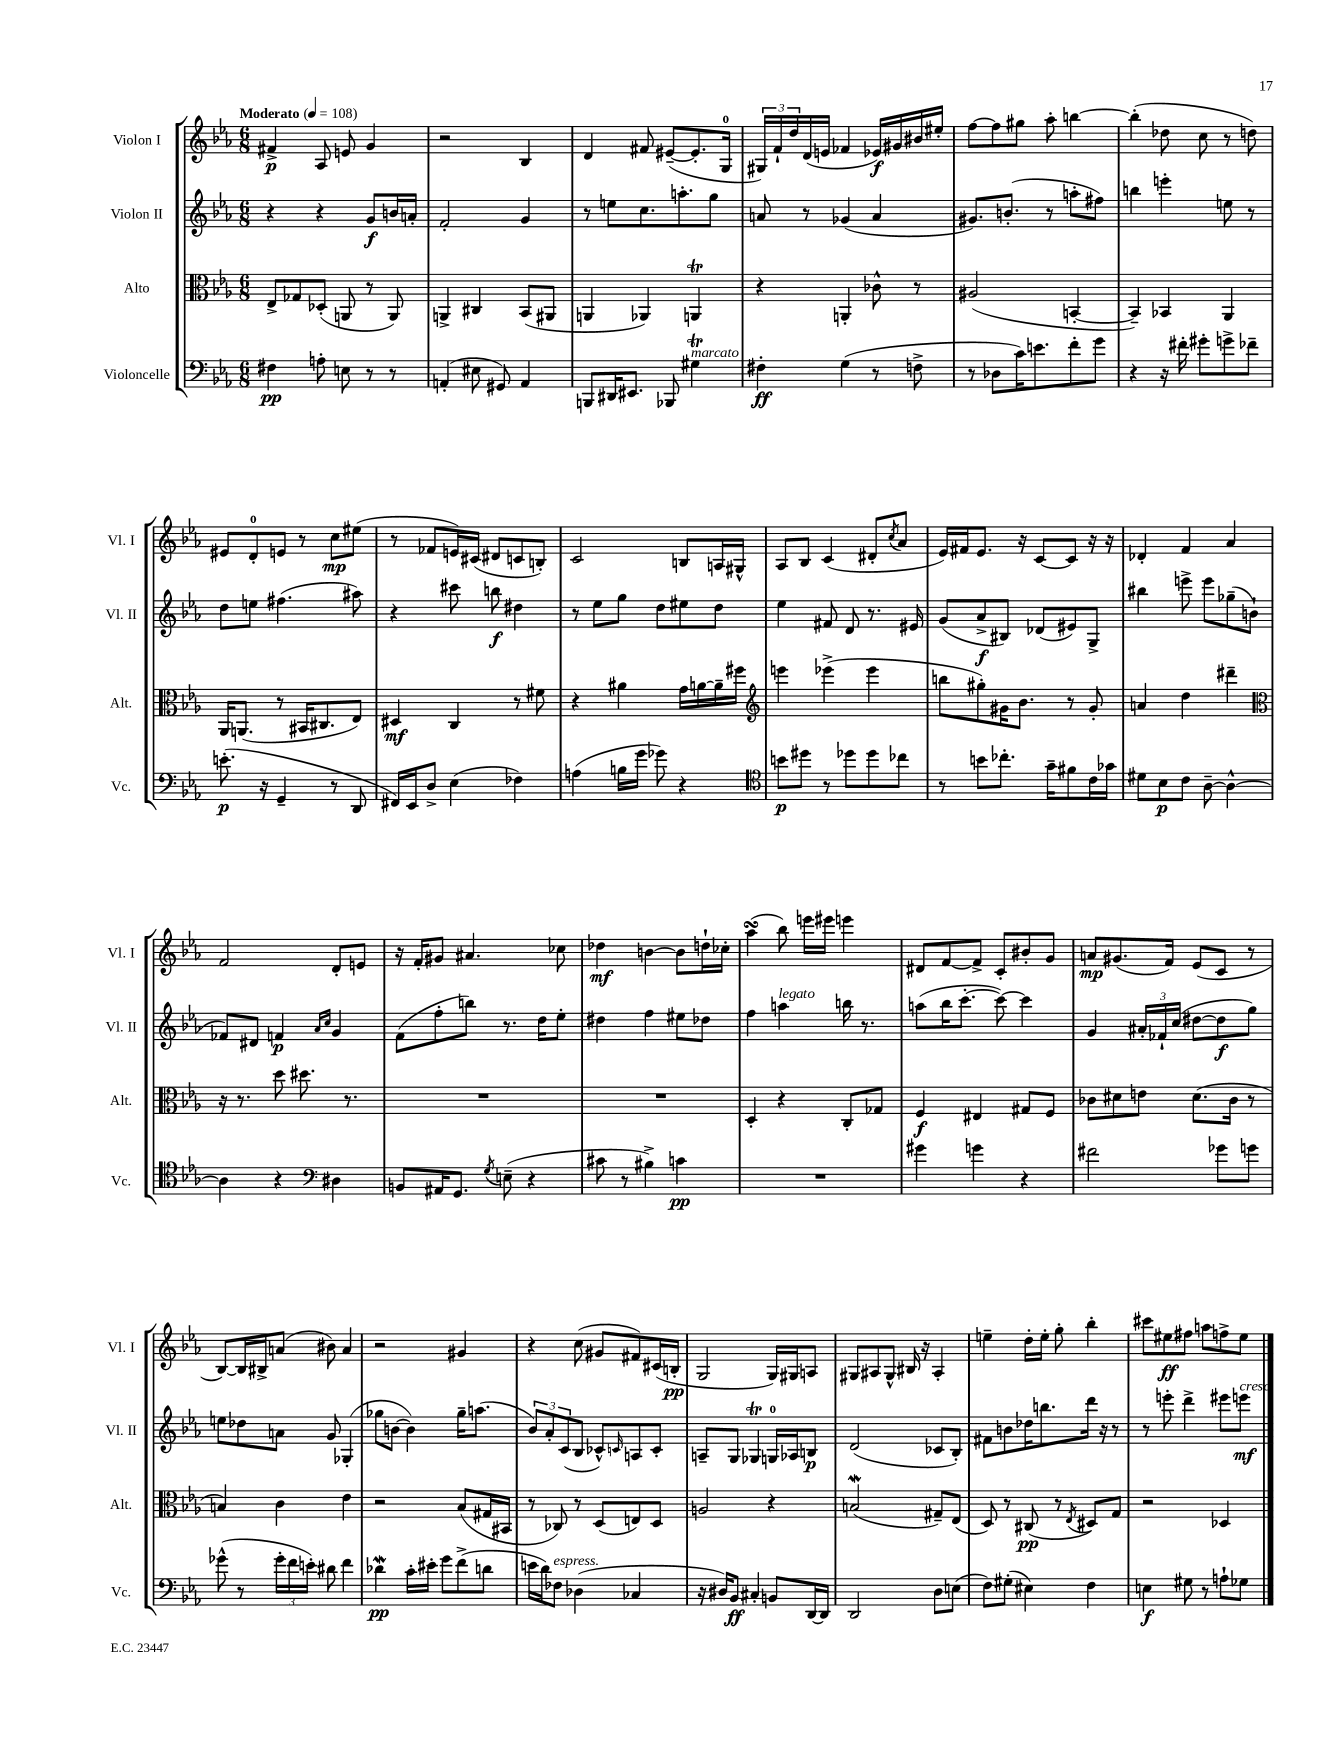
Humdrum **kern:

**kern	**dynam	**kern	**dynam	**kern	**dynam	**kern	**dynam
*part4	*part4	*part3	*part3	*part2	*part2	*part1	*part1
*staff4	*staff4	*staff3	*staff3	*staff2	*staff2	*staff1	*staff1
*I"Violoncelle	*	*I"Alto	*	*I"Violon II	*	*I"Violon I	*
*I'Vc.	*	*I'Alt.	*	*I'Vl. II	*	*I'Vl. I	*
*clefF4	*	*clefC3	*	*clefG2	*	*clefG2	*
*k[b-e-a-]	*	*k[b-e-a-]	*	*k[b-e-a-]	*	*k[b-e-a-]	*
*M6/8	*	*M6/8	*	*M6/8	*	*M6/8	*
*MM108	*	*MM108	*	*MM108	*	*MM108	*
=1	=1	=1	=1	=1	=1	=1	=1
!	!	!	!	!	!	!LO:TX:a:B:t=Moderato	!
4F#X\	pp	8E-^/L	.	4r	.	4f#X^/	p
.	.	8G-X/	.	.	.	.	.
8An'\	.	(8D-X'/J	.	4r	.	8A-/	.
8En\	.	8AAn/	.	.	.	8en/	.
8r	.	8r	.	8g/L	f	4g/	.
8r	.	8AA/)	.	16bn/L	.	.	.
.	.	.	.	16an'/JJ	.	.	.
=2	=2	=2	=2	=2	=2	=2	=2
(4AAn'/	.	4AAn^/	.	2f'/	.	2r	.
8E#X\	.	4C#X/	.	.	.	.	.
8GG#X/)	.	.	.	.	.	.	.
4AA/	.	(8BB-/L	.	4g/	.	4B-/	.
.	.	8AA#X/J	.	.	.	.	.
=3	=3	=3	=3	=3	=3	=3	=3
8BBBn/L	.	4AAn/	.	8r	.	4d/	.
16DD#X/K	.	.	.	8een\L	.	.	.
8.EE#X/J	.	.	.	.	.	.	.
.	.	4AA-X/)	.	8.cc\	.	8f#X/	.
8BBB-X/	.	.	.	.	.	([8e#X~/L	.
.	.	.	.	8.aan'\	.	.	.
!LO:TX:a:i:t=marcato	!	!	!	!	!	!	!
4G#Xt\	.	4AAnt/	.	.	.	8.e#'/]	.
.	.	.	.	8gg\J	.	.	.
.	.	.	.	.	.	16G/Jk	.
=4	=4	=4	=4	=4	=4	=4	=4
4F#X'\	ff	4r	.	8an/	.	24G#X/LL)	.
.	.	.	.	.	.	24f`/	.
.	.	.	.	.	.	24dd/	.
.	.	.	.	8r	.	(16d/	.
.	.	.	.	.	.	16en/JJ	.
(4G\	.	4AAn'/	.	(4g-X/	.	4f-X/	.
8r	.	8c-X^^\	.	4a/	.	16e-X/LL)	f
.	.	.	.	.	.	16g#X/	.
8Fn^\	.	8r	.	.	.	16b#X/	.
.	.	.	.	.	.	16ee#X'/JJ	.
=5	=5	=5	=5	=5	=5	=5	=5
8r	.	(2A#X/	.	8.g#X/L)	.	[8ff\L	.
8D-X\L	.	.	.	.	.	8ff\]	.
.	.	.	.	(8.bn'/J	.	.	.
16c\K)	.	.	.	.	.	8gg#X\J	.
8.en\	.	.	.	.	.	.	.
.	.	.	.	8r	.	8aa-'\	.
8f'\	.	[4BBn'/	.	8aan'\L	.	[4bbn\	.
8g\J	.	.	.	8ff#X\J)	.	.	.
=6	=6	=6	=6	=6	=6	=6	=6
4r	.	4BB~/])	.	4bbn\	.	(4bb'\]	.
16r	.	4BB-X/	.	4eeen'\	.	8dd-X\	.
16f#X'\	.	.	.	.	.	.	.
8g#X'\L	.	.	.	.	.	8cc\	.
8gn^\	.	4AA-/	.	8een\	.	8r	.
8f-X~\J	.	.	.	8r	.	8ddn\)	.
!!LO:LB:g=z
=7	=7	=7	=7	=7	=7	=7	=7
(8.en'\	p	16AA-/KL	.	8dd\L	.	8e#X/L	.
.	.	(8.AAn/J	.	.	.	.	.
.	.	.	.	8een\J	.	8d'/	.
16r	.	.	.	.	.	.	.
4GG~/	.	8r	.	(4.ff#X\	.	8en/J	.
.	.	16BB#X/KL	.	.	.	8r	.
.	.	8.C#X/	.	.	.	.	.
8r	.	.	.	.	.	8cc\L	mp
8DD/	.	8E-/J)	.	8aa#X\)	.	(8ee#X\J	.
=8	=8	=8	=8	=8	=8	=8	=8
16FF#X/LL)	.	4D#X/	mf	4r	.	8r	.
16EE-/J	.	.	.	.	.	.	.
8D^/J	.	.	.	.	.	8f-X/L	.
(4E-\	.	4C/	.	8ccc#X\	.	16en/L)	.
.	.	.	.	.	.	(16c#X/JJ	.
.	.	.	.	8bbn\	f	8d#X/L	.
4F-X\)	.	8r	.	4dd#X\	.	8cn/	.
.	.	8f#X\	.	.	.	8Bn'/J)	.
=9	=9	=9	=9	=9	=9	=9	=9
(4An\	.	4r	.	8r	.	2c/	.
.	.	.	.	8ee-\L	.	.	.
16Bn\LL	.	4a#X\	.	8gg\J	.	.	.
16g\JJ	.	.	.	.	.	.	.
8g-X\)	.	.	.	8dd\L	.	.	.
4r	.	16g\LL	.	8ee#X\	.	8Bn/L	.
.	.	[16an\	.	.	.	.	.
.	.	16a~\]	.	8dd\J	.	16An/L	.
.	.	16ff#X\JJ	.	.	.	16G#X^^/JJ	.
=10	=10	=10	=10	=10	=10	=10	=10
*clefC4	*	*clefG2	*	*	*	*	*
8bn\L	p	4eeen\	.	4ee-\	.	8A-/L	.
8dd#X\J	.	.	.	.	.	8B-/J	.
8r	.	(4eee-X^\	.	8f#X/	.	(4c/	.
8dd-X\L	.	.	.	8d/	.	.	.
8dd-\	.	4eee-\	.	8.r	.	8d#X'/L	.
.	.	.	.	.	.	8qcc/	.
8cc-X\J	.	.	.	.	.	8a-/J	.
.	.	.	.	16e#X/	.	.	.
=11	=11	=11	=11	=11	=11	=11	=11
8r	.	8bbn\L	.	(8g/L	.	16e-/LL)	.
.	.	.	.	.	.	16f#X/J	.
8bn\L	.	8gg#X'\)	.	8a-^/	f	8.e-/J	.
8.cc-X'\J	.	16g#X\K	.	8B#X/J)	.	.	.
.	.	8.b-\J	.	.	.	16r	.
.	.	.	.	(8d-X/L	.	[8c/L	.
16g~\KL	.	.	.	.	.	.	.
8f#X\	.	8r	.	8e#X/)	.	8c/J]	.
16c\L	.	8g#'/	.	8G^/J	.	16r	.
16g-X\JJ	.	.	.	.	.	16r	.
=12	=12	=12	=12	=12	=12	=12	=12
8d#X\L	.	4an/	.	4bb#X\	.	4d-X'/	.
8B-\	p	.	.	.	.	.	.
8c\J	.	4dd\	.	8eeen^\	.	4f/	.
[8A-~\	.	.	.	8eee\L	.	.	.
4A-^^\_	.	4ddd#X~\	.	(8gg-X~\	.	4a-/	.
.	.	.	.	8bn`\J	.	.	.
!!LO:LB:g=z
=13	=13	=13	=13	=13	=13	=13	=13
*	*	*clefC3	*	*	*	*	*
4A-\]	.	16r	.	8f-X/L)	.	2f/	.
.	.	8.r	.	.	.	.	.
.	.	.	.	8d#X/J	.	.	.
4r	.	8dd\	.	4fn/	p	.	.
.	.	8.dd#X\	.	.	.	.	.
*clefF4	*	*	*	*	*	*	*
.	.	.	.	16qqa-/LL	.	.	.
.	.	.	.	16qqcc/JJ	.	.	.
4D#X\	.	.	.	4g/	.	8d'/L	.
.	.	8.r	.	.	.	.	.
.	.	.	.	.	.	8en/J	.
=14	=14	=14	=14	=14	=14	=14	=14
8BBn/L	.	2.r	.	(8f\L	.	16r	.
.	.	.	.	.	.	16f'/KL	.
16AA#X/K	.	.	.	8ff'\	.	8g#X/J	.
8.GG/J	.	.	.	.	.	.	.
.	.	.	.	8bbn\J)	.	4.a#X/	.
8qG/	.	.	.	.	.	.	.
(8En~\	.	.	.	8.r	.	.	.
4r	.	.	.	.	.	.	.
.	.	.	.	16dd\KL	.	.	.
.	.	.	.	8ee-'\J	.	8cc-X\	.
=15	=15	=15	=15	=15	=15	=15	=15
8c#X\	.	2.r	.	4dd#X\	.	4dd-X\	mf
8r	.	.	.	.	.	.	.
4B#X^\)	.	.	.	4ff\	.	[4bn\	.
4cn\	pp	.	.	8ee#X\L	.	8b\L]	.
.	.	.	.	8dd-X\J	.	16ddn`\L	.
.	.	.	.	.	.	16cc-X'\JJ	.
=16	=16	=16	=16	=16	=16	=16	=16
2.r	.	4D'/	.	4ff\	.	(4aa-sSSs\	.
!	!	!	!	!LO:TX:a:i:t=legato	!	!	!
.	.	4r	.	4aan\	.	8bb-\)	.
.	.	.	.	.	.	16eeen\LL	.
.	.	.	.	.	.	16eee#X\JJ	.
.	.	8C'/L	.	16bbn\	.	4eeen\	.
.	.	.	.	8.r	.	.	.
.	.	8G-X/J	.	.	.	.	.
=17	=17	=17	=17	=17	=17	=17	=17
4g#X\	.	4F/	f	(8aan\L	.	8d#X/L	.
.	.	.	.	16bb-\K	.	[8f/	.
.	.	.	.	[8.ccc'\J	.	.	.
4gn\	.	4E#X/	.	.	.	8f^/J]	.
.	.	.	.	8ccc\_)	.	8c'/L	.
4r	.	8G#X/L	.	4ccc\]	.	8b#X'/	.
.	.	8F/J	.	.	.	8g/J	.
=18	=18	=18	=18	=18	=18	=18	=18
2f#X\	.	8c-X\L	.	4g/	.	8an/L	mp
.	.	8d#X\	.	.	.	(8.g#X/	.
.	.	8en\J	.	24a#X'/LL	.	.	.
.	.	.	.	24f-X`/	.	.	.
.	.	.	.	.	.	16f/Jk)	.
.	.	.	.	(24cc/JJ	.	.	.
.	.	(8.d#\L	.	[8dd#X\L	.	(8e-/L	.
8g-X\L	.	.	.	8dd#\]	f	8c/J	.
.	.	16c-\Jk	.	.	.	.	.
8gn\J	.	8r	.	8gg\J)	.	8r	.
!!LO:LB:g=z
=19	=19	=19	=19	=19	=19	=19	=19
(8g-X^^\	.	4Bn/)	.	8een\L	.	[8B-/L)	.
8r	.	.	.	8dd-X\	.	16B-/L]	.
.	.	.	.	.	.	16B#X^/J	.
24g-'\LL	.	4c\	.	8an\J	.	(8an/J	.
24f\	.	.	.	.	.	.	.
24en'\JJ)	.	.	.	.	.	.	.
8d#X\	.	.	.	8g/	.	8b#X\)	.
4f\	.	4e-\	.	(4G-X'/	.	4a/	.
=20	=20	=20	=20	=20	=20	=20	=20
4d-Xw\	pp	2r	.	8gg-X\L	.	2r	.
.	.	.	.	[8bn\J	.	.	.
16c'\LL	.	.	.	4b\])	.	.	.
16e#X'\JJ	.	.	.	.	.	.	.
8g\L	.	.	.	.	.	.	.
(8f^\	.	(8B-/L	.	16gg-~\KL	.	4g#X/	.
.	.	.	.	(8.aan\J	.	.	.
8dn\J	.	16G#X/L	.	.	.	.	.
.	.	16BB#X/JJ	.	.	.	.	.
=21	=21	=21	=21	=21	=21	=21	=21
16en\LL	.	8r	.	12b-/L)	.	4r	.
16d\J)	.	.	.	.	.	.	.
.	.	.	.	12a-'/	.	.	.
!LO:TX:a:i:t=espress.	!	!	!	!	!	!	!
8F-X\J	.	8C-X/)	.	.	.	.	.
.	.	.	.	(12c/	.	.	.
(4D-X\	.	8r	.	8B-/J	.	(8cc\	.
.	.	(8D/L	.	8c-X^^/L)	.	8g#X/L	.
.	.	.	.	16qqcn/	.	.	.
4C-X/	.	8En/)	.	8An/	.	8f#X/)	.
.	.	8D/J	.	8c'/J	.	(16c#X/L	.
.	.	.	.	.	.	16Bn'/JJ	pp
=22	=22	=22	=22	=22	=22	=22	=22
16r	.	2An/	.	8An~/L	.	2G/	.
16D#X/KL)	.	.	.	.	.	.	.
8BB-/J	ff	.	.	8G/J	.	.	.
4C#X'/	.	.	.	4G-XT/	.	.	.
8BBn/L	.	4r	.	16Gn/LL	.	16G/LL)	.
.	.	.	.	16A-X/J	.	16G#X/J	.
[16DD/L	.	.	.	8Bn/J	p	8An/J	.
16DD/JJ]	.	.	.	.	.	.	.
=23	=23	=23	=23	=23	=23	=23	=23
2DD/	.	(2BnW/	.	(2d/	.	8G#X/L	.
.	.	.	.	.	.	8A#X/	.
.	.	.	.	.	.	8G#^^/J	.
.	.	.	.	.	.	16B#X/	.
.	.	.	.	.	.	16r	.
8D\L	.	8G#X~/L)	.	8c-X/L	.	4A#'/	.
(8En\J	.	(8E-/J	.	8B-'/J)	.	.	.
=24	=24	=24	=24	=24	=24	=24	=24
8F\L)	.	8D/)	.	8f#X\L	.	4een~\	.
(8G#X'\J	.	8r	.	8bn\	.	.	.
4E#X\)	.	(8C#X/	pp	16dd-X\K	.	16dd'\LL	.
.	.	.	.	8.bbn\	.	16ee'\JJ	.
.	.	8r	.	.	.	8gg'\	.
.	.	8qE-/	.	.	.	.	.
4F\	.	8D#X/L)	.	16ddd\Jk	.	4bb-'\	.
.	.	.	.	16r	.	.	.
.	.	8G/J	.	8r	.	.	.
=25	=25	=25	=25	=25	=25	=25	=25
4En\	f	2r	.	8r	.	8ccc#X\L	.
.	.	.	.	8eeen'\	.	8ee#X\	ff
8G#X\	.	.	.	4ddd^\	.	8ff#X\J	.
8r	.	.	.	.	.	8aan\L	.
8An`\L	.	4D-X/	.	8eee#X\L	.	8ffn^\	.
!	!	!	!	!LO:TX:a:i:t=cresc.	!	!	!
8G-X\J	.	.	.	8eeen\J	mf	8ee#\J	.
==	==	==	==	==	==	==	==
*-	*-	*-	*-	*-	*-	*-	*-
